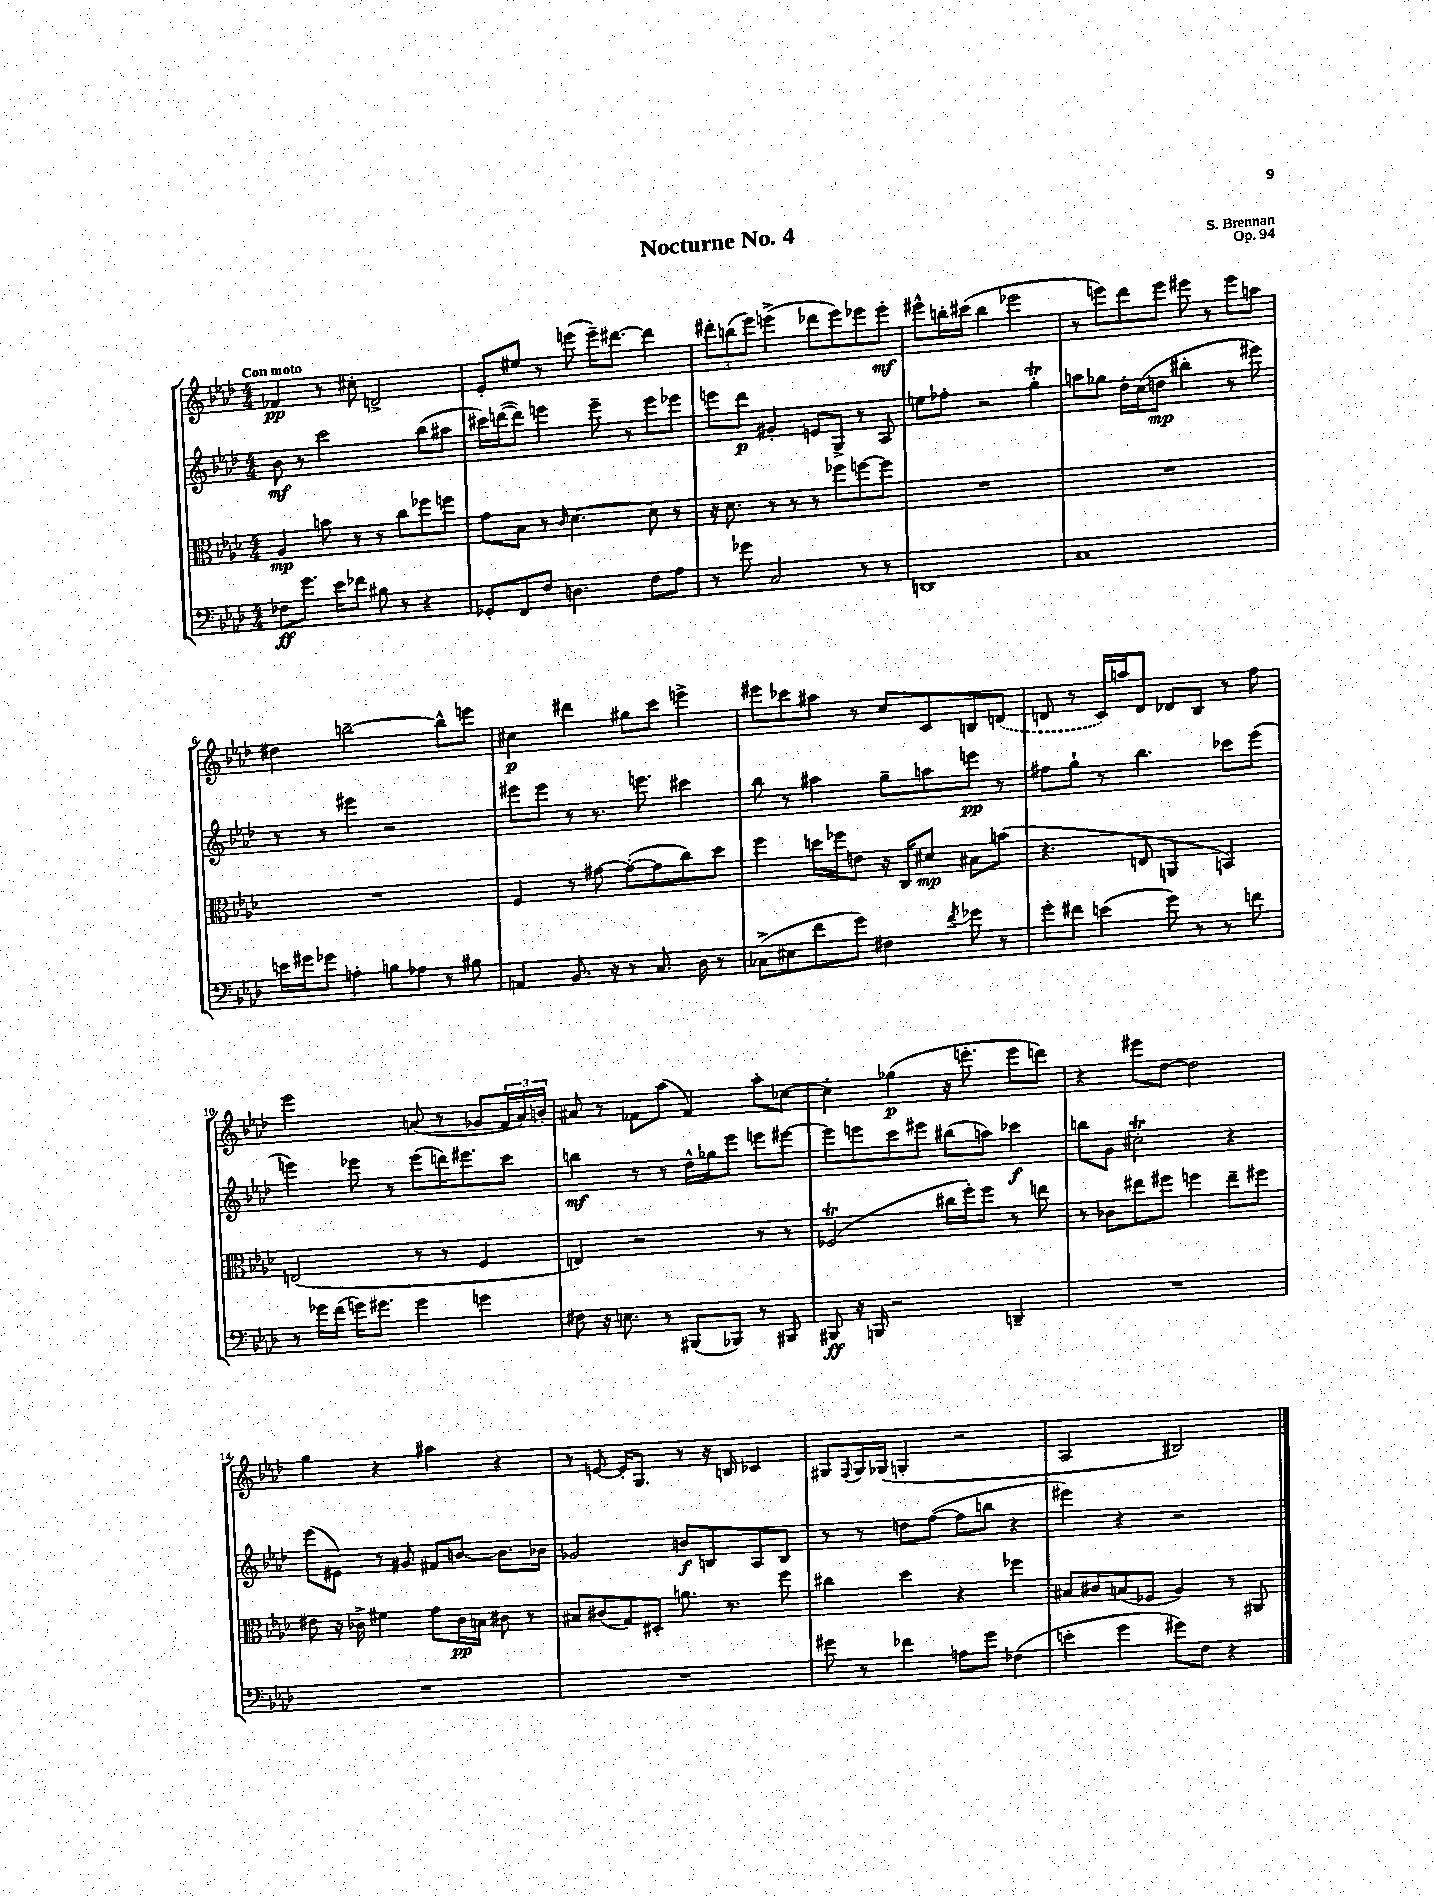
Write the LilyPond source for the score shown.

\header { title = "Nocturne No. 4" composer = "S. Brennan" opus = "Op. 94" }
<<
\new StaffGroup <<
\new Staff = "s0" {
    \clef treble \key aes \major \numericTimeSignature \time 4/4 \tempo "Con moto"
    fes'4\pp r8 cis''8-. d'2-> |
    ees'8-. eis''8 r8 e'''8( e'''16--) dis'''8.~ dis'''4 |
    \tuplet 3/2 { dis'''8-. b''8( ees'''8) } e'''4->( des'''8 e'''8) ees'''8 ees'''8-.\mf |
    eis'''8-^ b''16-. cis'''16( b''4 ees'''2 |
    r8 e'''8) des'''8 e'''8 eis'''8 r8 eis'''8 a''8 |
    dis''4 b''2~-- b''8-^ e'''8 |
    cis''4\p dis'''4 gis''8 c'''8 e'''4-> |
    eis'''8 ces'''8 ais''8 r8 c''8 c'8 b8 \once \slurDashed d'8( |
    d'8 r8 c'16) a''16 d'8 des'8 bes8 r8 f''8 |
    ees'''2 a'8( r8 ges'8 \tuplet 3/2 { f'16 a'16) b'16-. } |
    ais'8 r8 fes'8 aes''8( fes'4) aes''8-. ces''8~ |
    ces''4-. ges''4\p( r16 e'''8.-. e'''8 d'''8) |
    r4 eis'''8 des''8~ des''2 |
    g''4 r4 ais''4 r4 |
    r8 e'8~ e'16-. g8. r8 r16 b16 ces'4 |
    gis8 \appoggiatura { f8 } gis16 ges16( g4-. r2 |
    aes2 bis2) \bar "|." |
}
\new Staff = "s1" {
    \clef treble \key aes \major \numericTimeSignature \time 4/4
    bes'8\mf r8 c'''2 bes''8( ais''8 |
    cis'''16) d'''16~( d'''8) e'''4 e'''8-- r8 e'''8 ees'''8 |
    e'''8 des'''8\p gis'4-. e'8 g8-> r8 aes8 |
    e''8 fes''8-. r2 g''4-.\trill |
    a''8 ges''8 des''16-. c''16( d''8\mp bis''4-. r8 eis'''8) |
    r8 r8 eis'''4 r2 |
    eis'''8 eis'''8 r8 r8. e'''8. cis'''4 |
    bes''8 r8 ais''4 g''8-- a''8 e'''8\pp r8 |
    fis''8 g''8-! r8 bes''4. ces'''8 ees'''8( |
    e'''4) ees'''8 r8 ees'''8( d'''16) eis'''8. c'''8 |
    b''4\mf r8 r8 des''16-^ ges''16 ees'''8 e'''8 eis'''8~ |
    eis'''8 e'''8 c'''8 eis'''8 bis''8( a''8) ces'''4\f |
    b''8 g'8 cis''2-.\trill r4 |
    ees'''8( eis'8) r8 gis'8 fis'8 b'8~ b'8. bes'16 |
    ges'2 b'8\f b8 aes8 b8 |
    r8 r8 d''8 f''8~( f''8 b''8 r4 |
    eis'''4) r4 r2 \bar "|." |
}
\new Staff = "s2" {
    \clef alto \key aes \major \numericTimeSignature \time 4/4
    aes4\mp b'8 r8 r8 c''8 fes''8 f''8 |
    g'8 bes8 r8 \grace { c'16 } des'4.~ des'8 r8 |
    r16 des'8. r8 r8 r8 fes''8 f''8~ f''8 |
    R1 |
    R1 |
    R1 |
    f4 r8 gis'8~ gis'8~-.( gis'8 c''8) des''8 |
    f''4 d''16 fes''16 e'8 r16 c16 dis'8\mp bis8 b'8( |
    r4. e8 a,4 b,4) |
    e2( r8 r8 f4 |
    e4) r2 r8 r8 |
    fes2\trill( cis''16 f''16-.) f''8 r8 e''8 |
    r8 ces'8 eis''8 fis''8 f''4 eis''8-- fis''8 |
    eis'8 r16 ces'16-> fis'4 g'8 ces'16\pp b16 cis'8 r8 |
    bis8 cis'8( g8) dis8-. a'8. r8. f''8 |
    cis''4 des''4 r4 fes''4 |
    bis8 cis'8 b8( fes8 aes4) r8 ais,8 \bar "|." |
}
\new Staff = "s3" {
    \clef bass \key aes \major \numericTimeSignature \time 4/4
    fes8\ff g'8. ees'16 fes'8 bis8 r8 r4 |
    ges,8-. f,8 f8 d4. f8 aes8 |
    r8 ges'8 c2 r8 r8 |
    d,1 |
    c1 |
    e'16 gis'16 ges'8 a4-. b8 aes8 r8 bis8 |
    a,4 bes,8. r16 r8 c8. des16 r8 |
    ces8->( eis8 f'8 g'8) fis4 \acciaccatura { f'8 } ges'8 r8 |
    g'8-. fis'8 e'4( g'8) r8 r8 f'8 |
    r8 ges'16 f'16( g'16) gis'8. gis'4 g'4 |
    fis8 r16 e8. r8 bis,,8( bes,,8) r8 bis,,8 |
    bis,,8\ff r16 b,,16 r2 d,4-- |
    R1 |
    R1 |
    R1 |
    gis'8 r8 fes'4 a8 gis'8 fes4( |
    e'4-. g'4 gis'8) f8 r4 \bar "|." |
}
>>
>>
